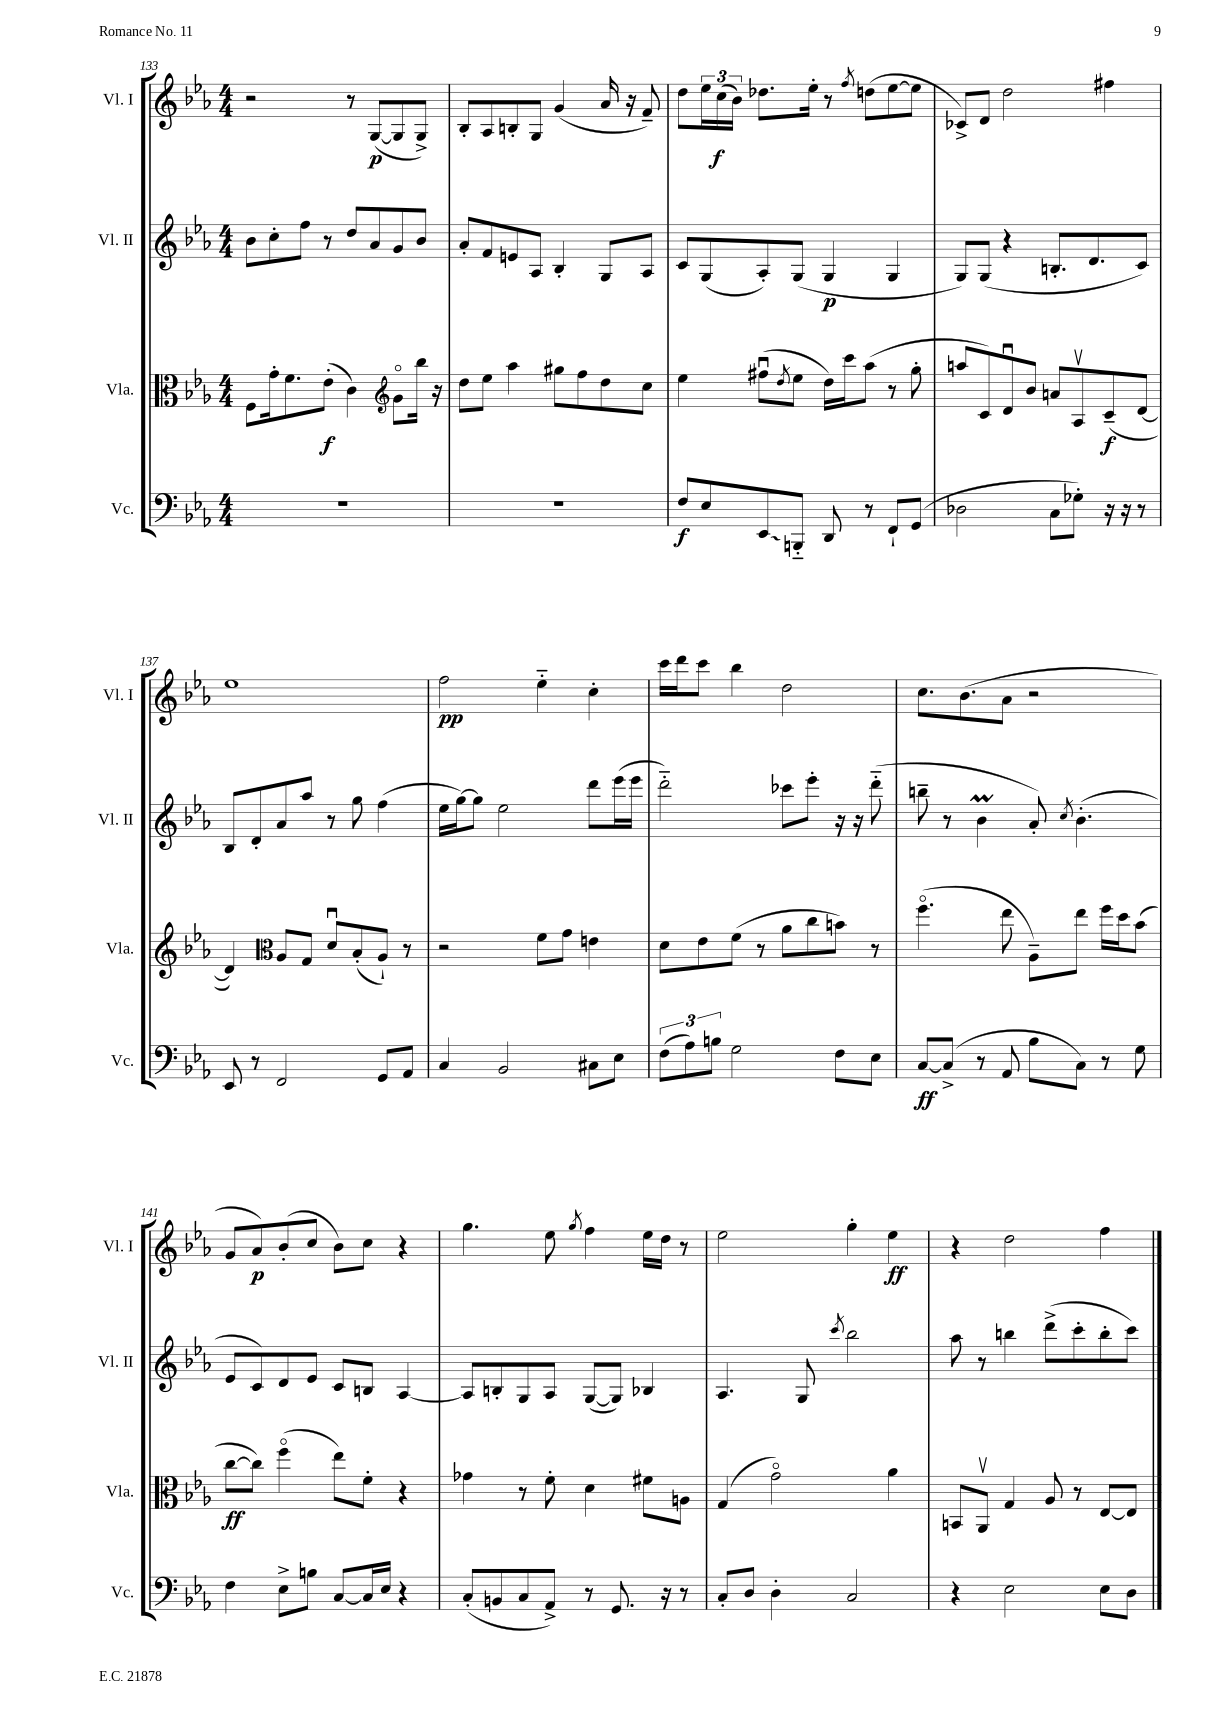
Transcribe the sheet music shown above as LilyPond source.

<<
\new StaffGroup <<
\new Staff = "s0" \with { instrumentName = "Vl. I" shortInstrumentName = "Vl. I" } {
    \clef treble \key ees \major \numericTimeSignature \time 4/4
    r2 r8 g8~\p( g8 g8->) |
    bes8-. aes8 b8-. g8 g'4( aes'16 r16 f'8--) |
    d''8 \tuplet 3/2 { ees''16 c''16\f( bes'16) } des''8. ees''16-. r8 \acciaccatura { f''8 } d''8( ees''8~ ees''8 |
    ces'8->) d'8 d''2 fis''4 |
    ees''1 |
    f''2\pp ees''4-_ c''4-. |
    c'''16 d'''16 c'''8 bes''4 d''2 |
    c''8. bes'8.( aes'8 r2 |
    g'8 aes'8\p) bes'8-.( c''8 bes'8) c''8 r4 |
    g''4. ees''8 \acciaccatura { g''8 } f''4 ees''16 d''16 r8 |
    ees''2 g''4-. ees''4\ff |
    r4 d''2 f''4 \bar "|." |
}
\new Staff = "s1" \with { instrumentName = "Vl. II" shortInstrumentName = "Vl. II" } {
    \clef treble \key ees \major \numericTimeSignature \time 4/4
    bes'8 c''8-. f''8 r8 d''8 aes'8 g'8 bes'8 |
    aes'8-. f'8 e'8 aes8 bes4-. g8 aes8 |
    c'8 g8( aes8-.) g8( g4\p g4 |
    g8) g8( r4 b8.-. d'8. c'8) |
    bes8 d'8-. aes'8 aes''8 r8 g''8 f''4( |
    ees''16 g''16~) g''8 ees''2 d'''8 ees'''16( ees'''16 |
    d'''2-_) ces'''8 ees'''8-. r16 r16 d'''8-_( |
    b''8-- r8 bes'4\prall aes'8-.) \acciaccatura { c''8 } bes'4.-.( |
    ees'8 c'8) d'8 ees'8 c'8 b8 aes4~ |
    aes8 b8-. g8 aes8 g8~( g8) bes4 |
    aes4. g8 \acciaccatura { c'''8 } bes''2 |
    aes''8 r8 b''4 d'''8->( c'''8-. b''8-. c'''8) \bar "|." |
}
\new Staff = "s2" \with { instrumentName = "Vla." shortInstrumentName = "Vla." } {
    \clef alto \key ees \major \numericTimeSignature \time 4/4
    f8 g'16-. f'8. ees'8-.\f( c'4) \clef treble g'8\flageolet bes''16 r16 |
    d''8 ees''8 aes''4 gis''8 f''8 d''8 c''8 |
    ees''4 fis''8\downbow( \acciaccatura { d''8 } ees''8 d''16) c'''16 aes''8( r8 g''8-. |
    a''8 c'8) d'8\downbow bes'8 a'8 aes8\upbow c'8--\f( d'8~ |
    d'4) \clef alto aes8 g8 d'8\downbow bes8-.( aes8-!) r8 |
    r2 f'8 g'8 e'4 |
    d'8 ees'8 f'8( r8 aes'8 c''8 b'8) r8 |
    f''4.\flageolet( ees''8 aes8--) ees''8 f''16 d''16 bes'8( |
    c''8~\ff c''8) f''4\flageolet( ees''8) f'8-. r4 |
    ges'4 r8 f'8-. d'4 fis'8 a8 |
    g4( g'2\flageolet) aes'4 |
    b,8 aes,8\upbow g4 aes8 r8 ees8~ ees8 \bar "|." |
}
\new Staff = "s3" \with { instrumentName = "Vc." shortInstrumentName = "Vc." } {
    \clef bass \key ees \major \numericTimeSignature \time 4/4
    R1 |
    R1 |
    f8\f ees8 \once \override Glissando.style = #'zigzag ees,8\glissando b,,8-_ d,8 r8 f,8-! g,8( |
    des2 c8 ges8-.) r16 r16 r8 |
    ees,8 r8 f,2 g,8 aes,8 |
    c4 bes,2 cis8 ees8 |
    \tuplet 3/2 { f8( aes8) b8 } g2 f8 ees8 |
    c8~\ff c8->( r8 aes,8 bes8 c8) r8 g8 |
    f4 ees8-> b8 c8~ c16 ees16 r4 |
    c8-.( b,8 c8 aes,8->) r8 g,8. r16 r8 |
    c8-. d8 d4-. c2 |
    r4 ees2 ees8 d8 \bar "|." |
}
>>
>>
\layout { \context { \Score currentBarNumber = #133 } }
